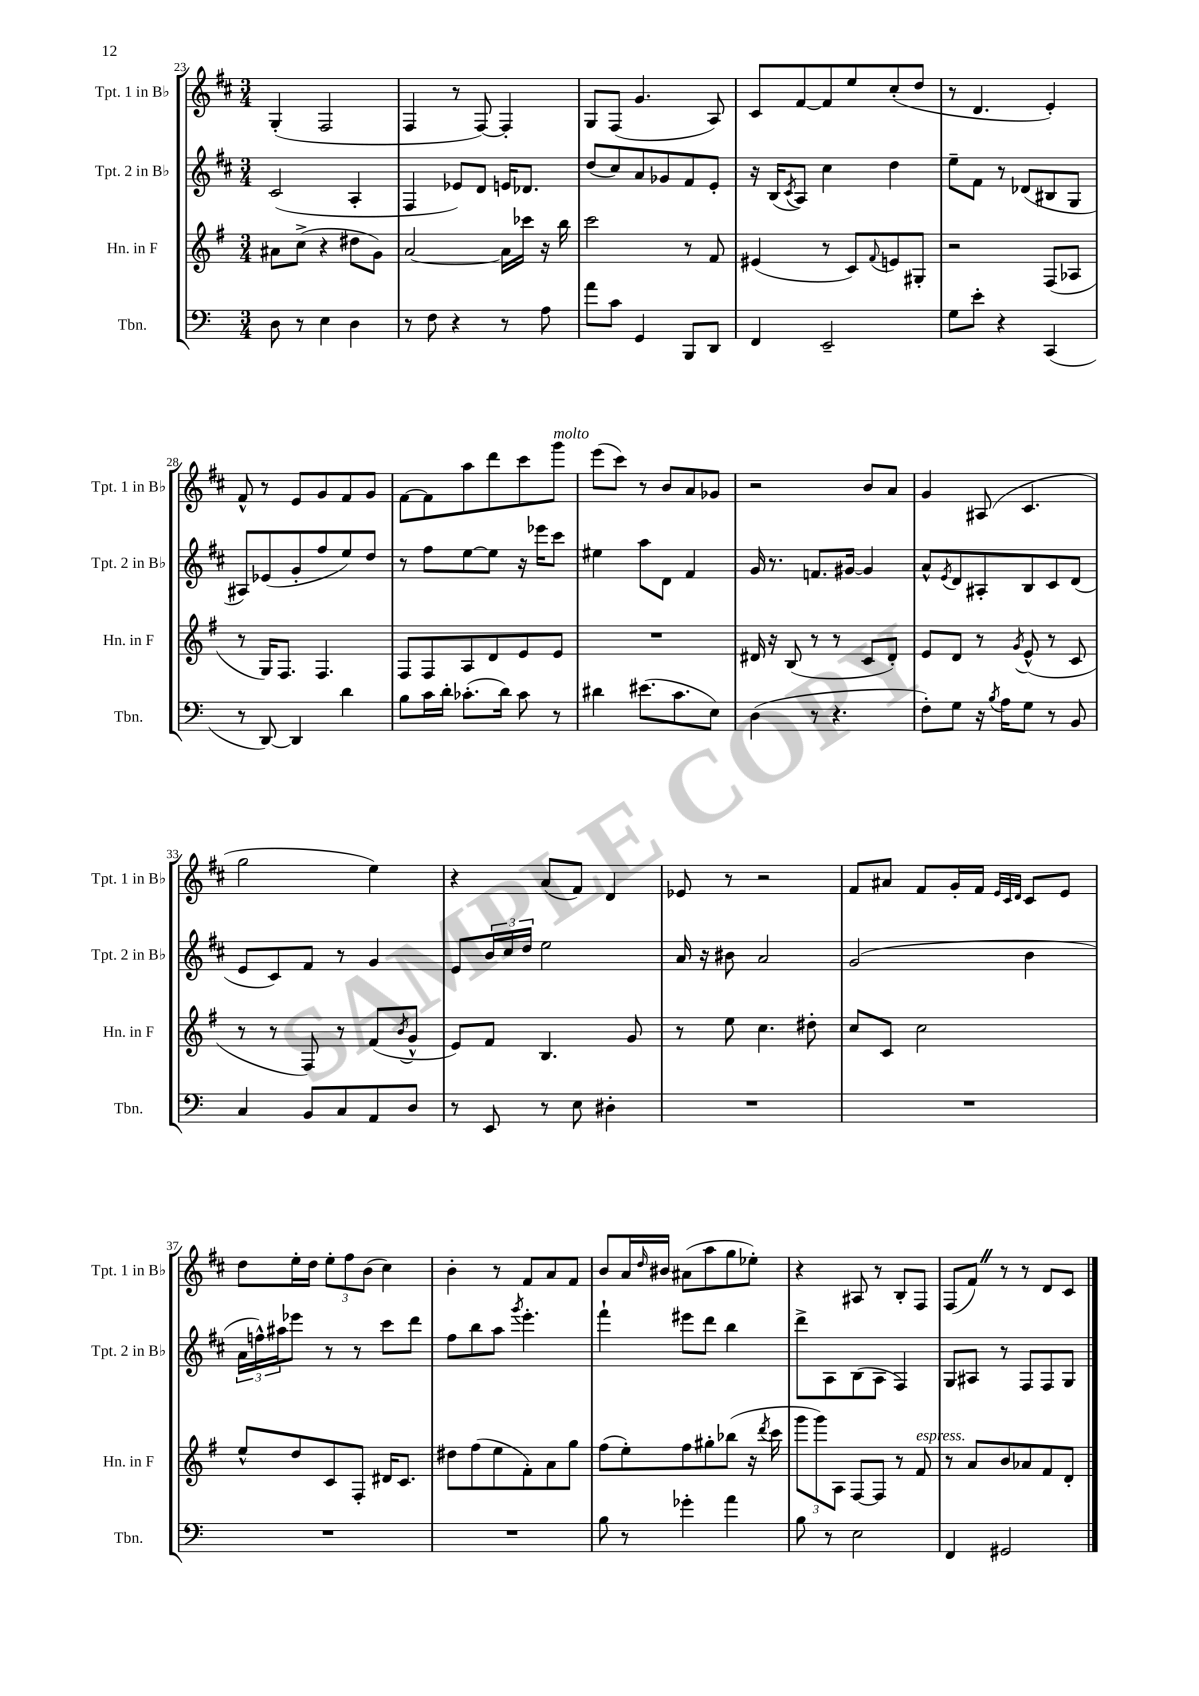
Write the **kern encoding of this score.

**kern	**kern	**kern	**kern
*staff4	*staff3	*staff2	*staff1
*clefF4	*clefG2	*clefG2	*clefG2
*k[]	*k[f#]	*k[f#c#]	*k[f#c#]
*M3/4	*M3/4	*M3/4	*M3/4
8D	8a#	(2c#	(4G'
8r	(8cc^	.	.
4E	4r	.	2F#
4D	8dd#	4A'	.
.	8g)	.	.
=	=	=	=
8r	[2a	4F#	4F#
8F	.	.	.
4r	.	8e-)	8r
.	.	8d	[8F#)
8r	16a]	16e	4F#']
.	16ccc-	8.d-	.
8A	16r	.	.
.	16bb	.	.
=	=	=	=
8a	2ccc	(8dd	8G
8c	.	8cc#)	(8F#
4GG	.	8a	4.g
.	.	8g-	.
8BBB	8r	8f#	.
8DD	8f#	8e'	8A)
=	=	=	=
4FF	(4e#	16r	8c#
.	.	(16B	.
.	.	8qc#	.
.	.	8A)	[8f#
2EE~	8r	4cc#	8f#]
.	8c)	.	8ee
.	8qqf#	.	.
.	8e	4dd	(8cc#'
.	8G#'	.	8dd
=	=	=	=
8G	2r	8ee~	8r
8e'	.	8f#	4.d
4r	.	8r	.
.	.	(8d-	.
(4CC	(8F#	8B#	4e')
.	8A-	8G	.
=	=	=	=
8r	8r	8A#)	8f#^^
[8DD)	16G)	(8e-	8r
.	8.F#	.	.
4DD]	.	8g'	8e
.	4.F#	8ff#	8g
4d	.	8ee)	8f#
.	.	8dd	8g
=	=	=	=
8B	8F#	8r	[8f#
16c	8F#	8ff#	8f#]
16d'	.	.	.
(8.c-'	8A	[8ee	8aa
.	8d	8ee]	8ddd
16d)	.	.	.
8c-	8e	16r	8ccc#
.	.	16eee-	.
8r	8e	8ccc#	8ggg
=	=	=	=
4d#	2.r	4ee#	(8eee
.	.	.	8ccc#)
(8.e#	.	8aa	8r
.	.	8d	8b
8.c	.	.	.
.	.	4f#	8a
8E)	.	.	8g-
=	=	=	=
(4D	16d#	16g	2r
.	16r	8.r	.
.	(8B	.	.
8r	8r	8.f	.
4.r	8r	.	.
.	.	[16g#	.
.	8c	4g#]	8b
.	8d#')	.	8a
=	=	=	=
8F')	8e	8a^^	4g
.	.	8qe	.
8G	8d	8d	.
16r	8r	8A#'	(8A#
8qB	.	.	.
16A	.	.	.
.	8qg	.	.
8G	(8e^^	8B	4.c#
8r	8r	8c#	.
8BB	8c	(8d	.
=	=	=	=
4C	8r	8e	2gg
.	8r	8c#)	.
8BB	8F#)	8f#	.
8C	8r	8r	.
8AA	(8f#	4g	4ee)
.	8qb	.	.
8D	8g^^	.	.
=	=	=	=
8r	8e)	8e	4r
8EE	8f#	24b	.
.	.	24cc#	.
.	.	24dd	.
8r	4.B	2ee	(8a
8E	.	.	8f#)
4D#'	.	.	4d
.	8g	.	.
=	=	=	=
2.r	8r	16a	8e-
.	.	16r	.
.	8ee	8b#	8r
.	4.cc	2a	2r
.	8dd#'	.	.
=	=	=	=
2.r	8cc	(2g	8f#
.	8c	.	8a#
.	2cc	.	8f#
.	.	.	16g'
.	.	.	16f#
.	.	.	32qqe
.	.	.	32qqc#
.	.	.	32qqd
.	.	4b	8c#
.	.	.	8e
=	=	=	=
2.r	8ee^^	24a	8dd
.	.	24ff^^)	.
.	.	24aa#	.
.	8dd	8eee-	16ee'
.	.	.	16dd
.	8c	8r	12ee'
.	.	.	12ff#
.	8F#'	8r	.
.	.	.	(12b
.	16d#	8ccc#	4cc#)
.	8.c	.	.
.	.	8ddd	.
=	=	=	=
2.r	8dd#	8ff#	4b'
.	(8ff#	8bb	.
.	8ee	8aa	8r
.	.	8qggg	.
.	8f#')	4.eee'	8f#
.	8a	.	8a
.	8gg	.	8f#
=	=	=	=
8B	(8ff#	4fff#`	8b
8r	8ee')	.	16a
.	.	.	16qqdd
.	.	.	16b#
4g-'	8ff#	8eee#	(8a#
.	8gg#'	8ddd	8aa
4a	(8bb-	4bb	8gg
.	16r	.	8ee-')
.	8qddd	.	.
.	16ccc	.	.
=	=	=	=
8B	12ggg	8ddd^	4r
.	12ggg)	.	.
8r	.	8A	.
.	12A	.	.
2E	[8F#	(8B	8A#
.	8F#]	8A	8r
.	8r	4F#)	8B'
.	8f#	.	8F#
=	=	=	=
4FF	8r	8G	(8F#
.	8a	8A#	8f#)
2GG#	8b	8r	8r
.	8a-	8F#	8r
.	8f#	8F#	8d
.	8d'	8G	8c#
==	==	==	==
*-	*-	*-	*-
